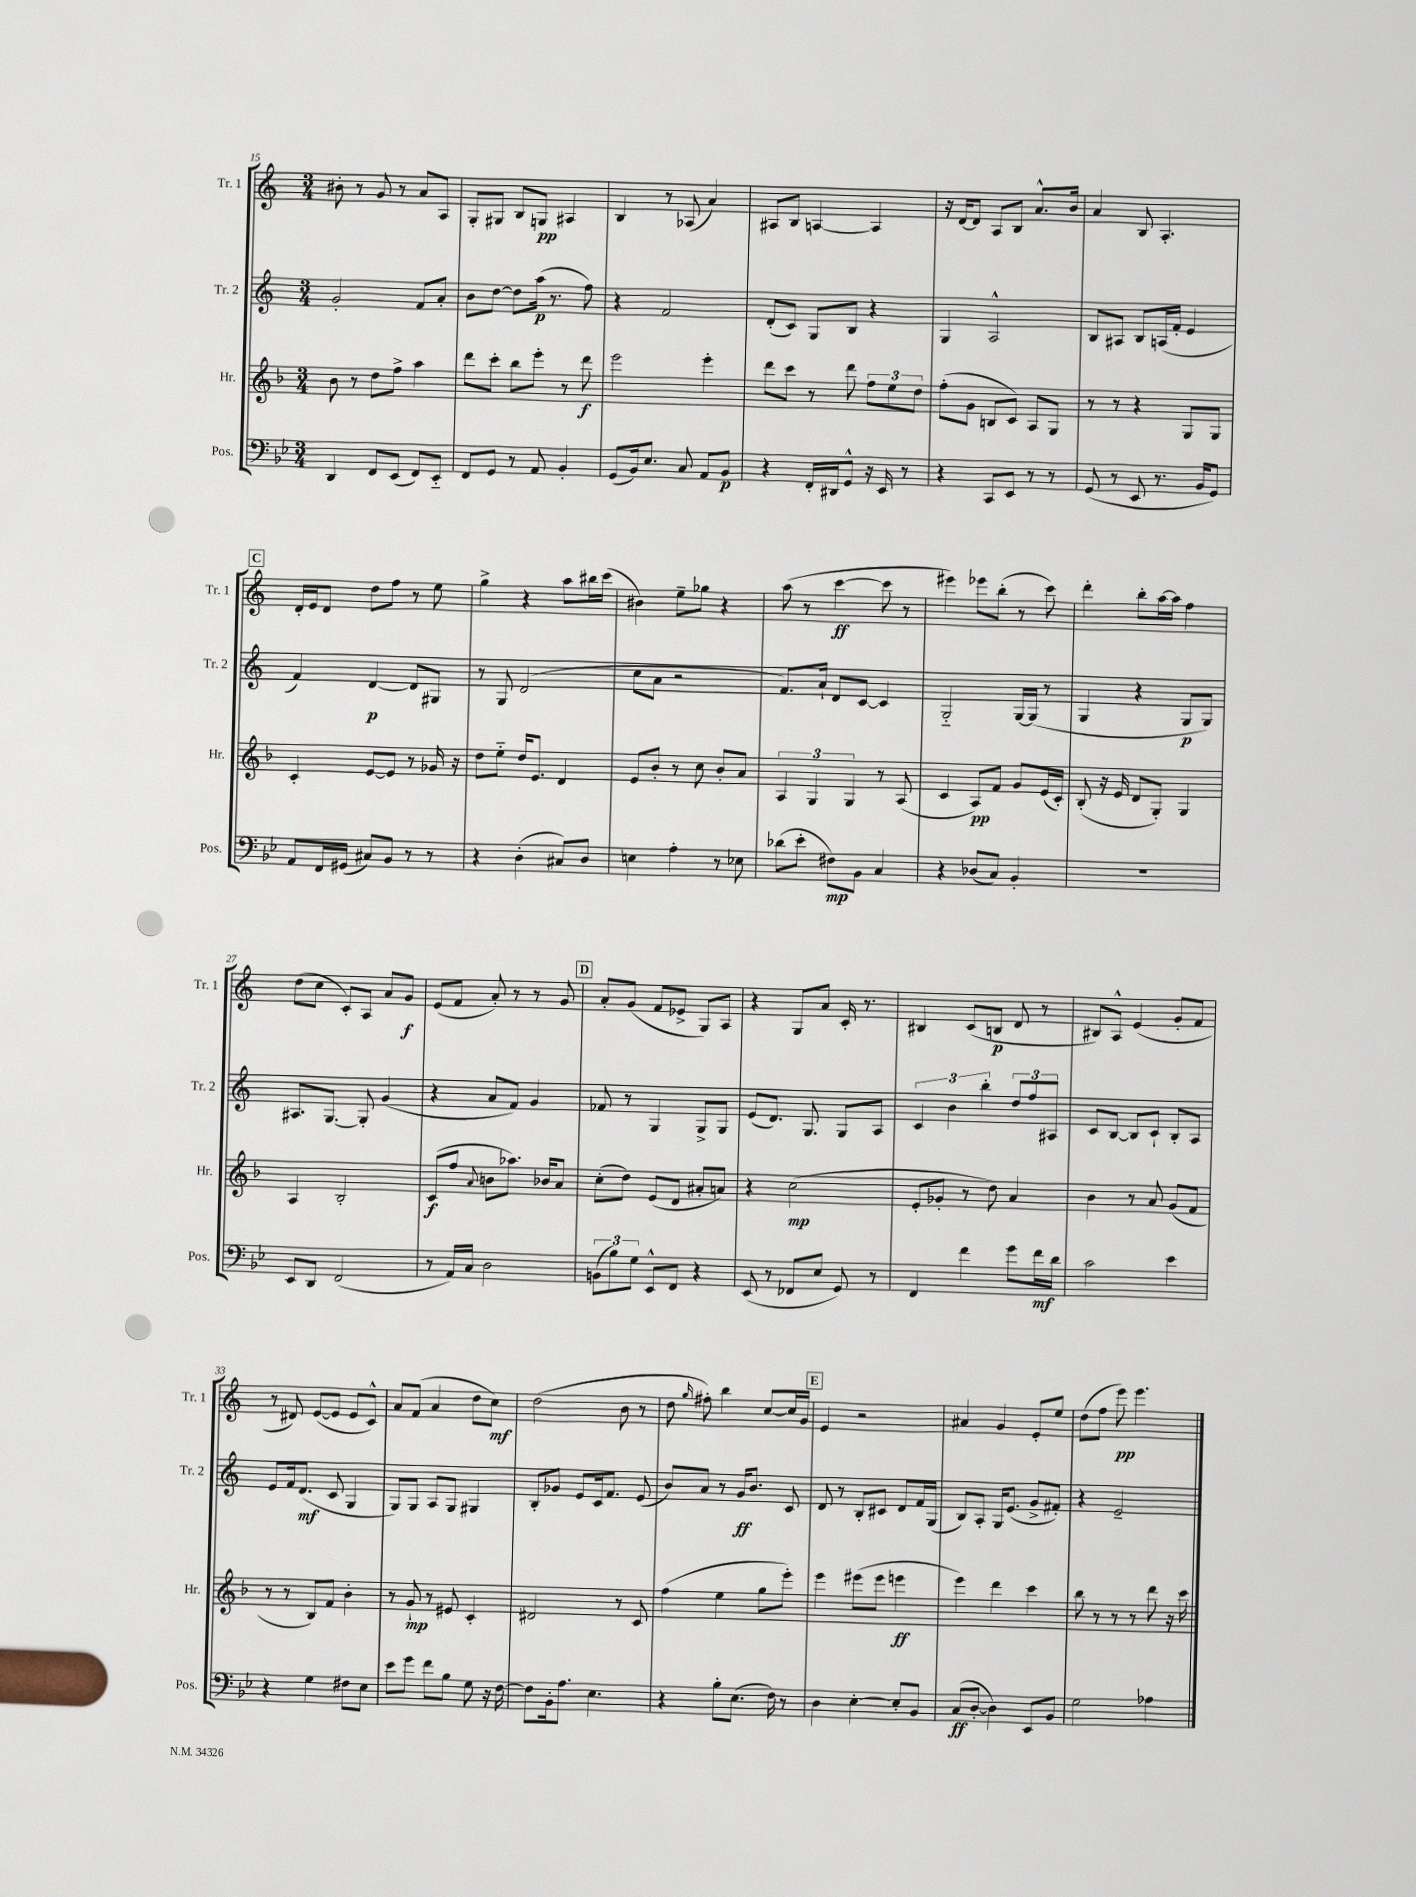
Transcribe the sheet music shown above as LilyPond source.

<<
\new StaffGroup <<
\new Staff = "s0" \with { instrumentName = "Tr. 1" shortInstrumentName = "Tr. 1" } {
    \clef treble \key c \major \numericTimeSignature \time 3/4
    \autoBeamOff bis'8-. r8 g'8 r8 a'8[ a8] |
    g8[-. gis8] b8[ g8]\pp ais4 |
    b4 r8 aes8( a'4) |
    ais8[ b8] a4~ a4 |
    r16 d'16[~ d'8] a8[ b8] a'8.[-^ b'16] |
    a'4 b8 a4.-. |
    \mark \markup { \box "C" } d'16[-. e'16 d'8] d''8[ f''8] r8 e''8 |
    g''4-> r4 a''8[ bis''16 c'''16]( |
    bis'4) e''8[-- ges''8] r4 |
    a''8( r8 c'''4~\ff c'''8 r8 |
    eis'''4) ees'''8[ b''8]-.( r8 c'''8) |
    d'''4-. b''8[-. a''16~ a''16] f''4 |
    d''8[( c''8] c'8[-.) a8] a'8[ g'8]\f |
    e'8[( f'8] a'8-.) r8 r8 g'8 |
    \mark \markup { \box "D" } a'8[-. g'8]( f'8[ ees'8]-> g8[) a8] |
    r4 g8[ a'8] c'16-. r8. |
    bis4 c'8[( b8]\p d'8 r8 |
    bis8[) a8]-^ e'4( g'8[-. f'8] |
    r8 dis'8) e'8[~( e'8] e'8[ c'8]-^) |
    a'8[ f'8]( a'4 d''8[ c''8]\mf) |
    d''2( b'8 r8 |
    d''8 \grace { g''16 } fis''8-.) b''4 c''8[~ c''16 g'16] |
    \mark \markup { \box "E" } e'4 r2 |
    ais'4 g'4 e'8[-. e''8] |
    d''8[( f''8] e'''8\pp) e'''4. \bar "|." |
}
\new Staff = "s1" \with { instrumentName = "Tr. 2" shortInstrumentName = "Tr. 2" } {
    \clef treble \key c \major \numericTimeSignature \time 3/4
    \autoBeamOff g'2-. f'8[ a'8]-. |
    b'8[ d''8]~ d''8[ a''16]\p( r8. f''8) |
    r4 f'2 |
    d'8[-.( c'8]) g8[ b8] r4 |
    g4 a2-^ |
    b8[ ais8] b8[ a16( f'16]-. e'4 |
    \mark \markup { \box "C" } f'4) d'4~\p d'8[ gis8] |
    r8 g8 d'2( |
    c''8[ a'8] r2 |
    f'8.[) a'16]-! d'8[ c'8]~ c'4 |
    g2-_ g16[~ g16]( r8 |
    g4 r4 g8[\p g8]) |
    ais8.[ g8.]~ g8-. g'4( |
    r4 a'8[ f'8]) g'4 |
    \mark \markup { \box "D" } fes'8 r8 g4 g8[-> g8] |
    e'8[( d'8.]) g8. g8[ a8] |
    \tuplet 3/2 { c'4 b'4 b''4-. } \tuplet 3/2 { d''8[ f''8 ais8] } |
    c'8[ b8]~ b8[ c'8]-! b8[-. a8] |
    e'8[ f'16 d'8.]\mf( c'8 g4 |
    g8[) g8] a8[ g8] gis4 |
    b8[-. ges'8] e'8[ c'16 f'8.] e'8( |
    b'8[) a'8] r8 g'16[\ff b'8.] c'8 |
    \mark \markup { \box "E" } d'8 r8 b8[-. cis'8] d'8[ f'16 g16]( |
    b8[) a8]-. g16[ e'8.]( g'8[-> fis'8]-.) |
    r4 e'2-- \bar "|." |
}
\new Staff = "s2" \with { instrumentName = "Hr." shortInstrumentName = "Hr." } {
    \clef treble \key f \major \numericTimeSignature \time 3/4
    \autoBeamOff bes'8 r8 d''8[ f''8]-> a''4 |
    d'''8[ c'''8]-. bes''8[ e'''8]-. r8 d'''8\f |
    e'''2 e'''4-. |
    d'''8[ c'''8] r8 d'''8 \tuplet 3/2 { f''8[ e''8 d''8] } |
    f''8[-.( g'8] b8[ c'8]) a8[ g8] |
    r8 r8 r4 g8[ g8] |
    \mark \markup { \box "C" } c'4-. e'8[~ e'8] r8 ges'16 r16 |
    d''8[ e''8]-_ d''16[ e'8.] d'4 |
    e'8[ bes'8]-. r8 c''8 bes'8[-. a'8] |
    \tuplet 3/2 { a4 g4 g4 } r8 a8( |
    c'4 a8[\pp) f'8] g'8[ e'16( c'16]-.) |
    bes8-.( r16 e'16 d'8[ g8]-.) g4 |
    a4 bes2-. |
    c'8[\f( f''8] \appoggiatura { a'8 } b'8[ aes''8.]) bes'16[ a'8] |
    \mark \markup { \box "D" } c''8[-.( d''8]) e'8[( d'8] ais'8[-. a'8]) |
    r4 c''2\mp( |
    e'8[-. ges'8]-. r8 d''8) a'4 |
    bes'4 r8 a'8 g'8[( f'8] |
    r8 r8 bes8[) f'8] bes'4-. |
    r8 g'8-!\mp r8 eis'8 c'4-. |
    dis'2 r8 c'8 |
    f''4( e''4 g''8[ e'''8]-.) |
    \mark \markup { \box "E" } e'''4 eis'''8[( eis'''8] e'''4\ff |
    e'''4) d'''4 c'''4 |
    bes''8 r8 r8 r8 d'''8 r16 c'''16 \bar "|." |
}
\new Staff = "s3" \with { instrumentName = "Pos." shortInstrumentName = "Pos." } {
    \clef bass \key bes \major \numericTimeSignature \time 3/4
    \autoBeamOff d,4 f,8[ ees,8]( f,8[) ees,8]-_ |
    f,8[ g,8] r8 a,8 bes,4-. |
    g,8[( bes,16) ees8.] c8 a,8[ bes,8]\p |
    r4 f,16[-. dis,16 g,8]-^ r16 ees,16 r8 |
    r4 c,8[ ees,8] r8 r8 |
    g,8( r8 ees,8 r8. bes,16[ g,8]) |
    \mark \markup { \box "C" } a,8[ f,16 gis,16]( cis8[) bes,8] r8 r8 |
    r4 d4-.( cis8[) d8] |
    e4 a4-. r8 ees8 |
    des'8[( ees'8]-. fis8[\mp) bes,8] c4 |
    r4 des8[( c8]) bes,4-. |
    R2. |
    ees,8[ d,8] f,2( |
    r8 a,16[) c16] d2 |
    \mark \markup { \box "D" } \tuplet 3/2 { b,8[( bes8) g8] } ees,8[-^ f,8] r4 |
    ees,8( r8 fes,8[ ees8] g,8) r8 |
    f,4 f'4 g'8[ f'16\mf d'16] |
    c'2 ees'4 |
    r4 g4 fis8[ ees8] |
    ees'8[ g'8] f'8[ bes8] g8 r16 f16~ |
    f8[ bes,16-. a8.] ees4. |
    r4 bes8[-. ees8.]( f16) r8 |
    \mark \markup { \box "E" } d4 ees4~-. ees8[-. bes,8] |
    c8[\ff( d8]~-. d4) ees,8[ bes,8] |
    g2 aes4 \bar "|." |
}
>>
>>
\layout { \context { \Score currentBarNumber = #15 } }
